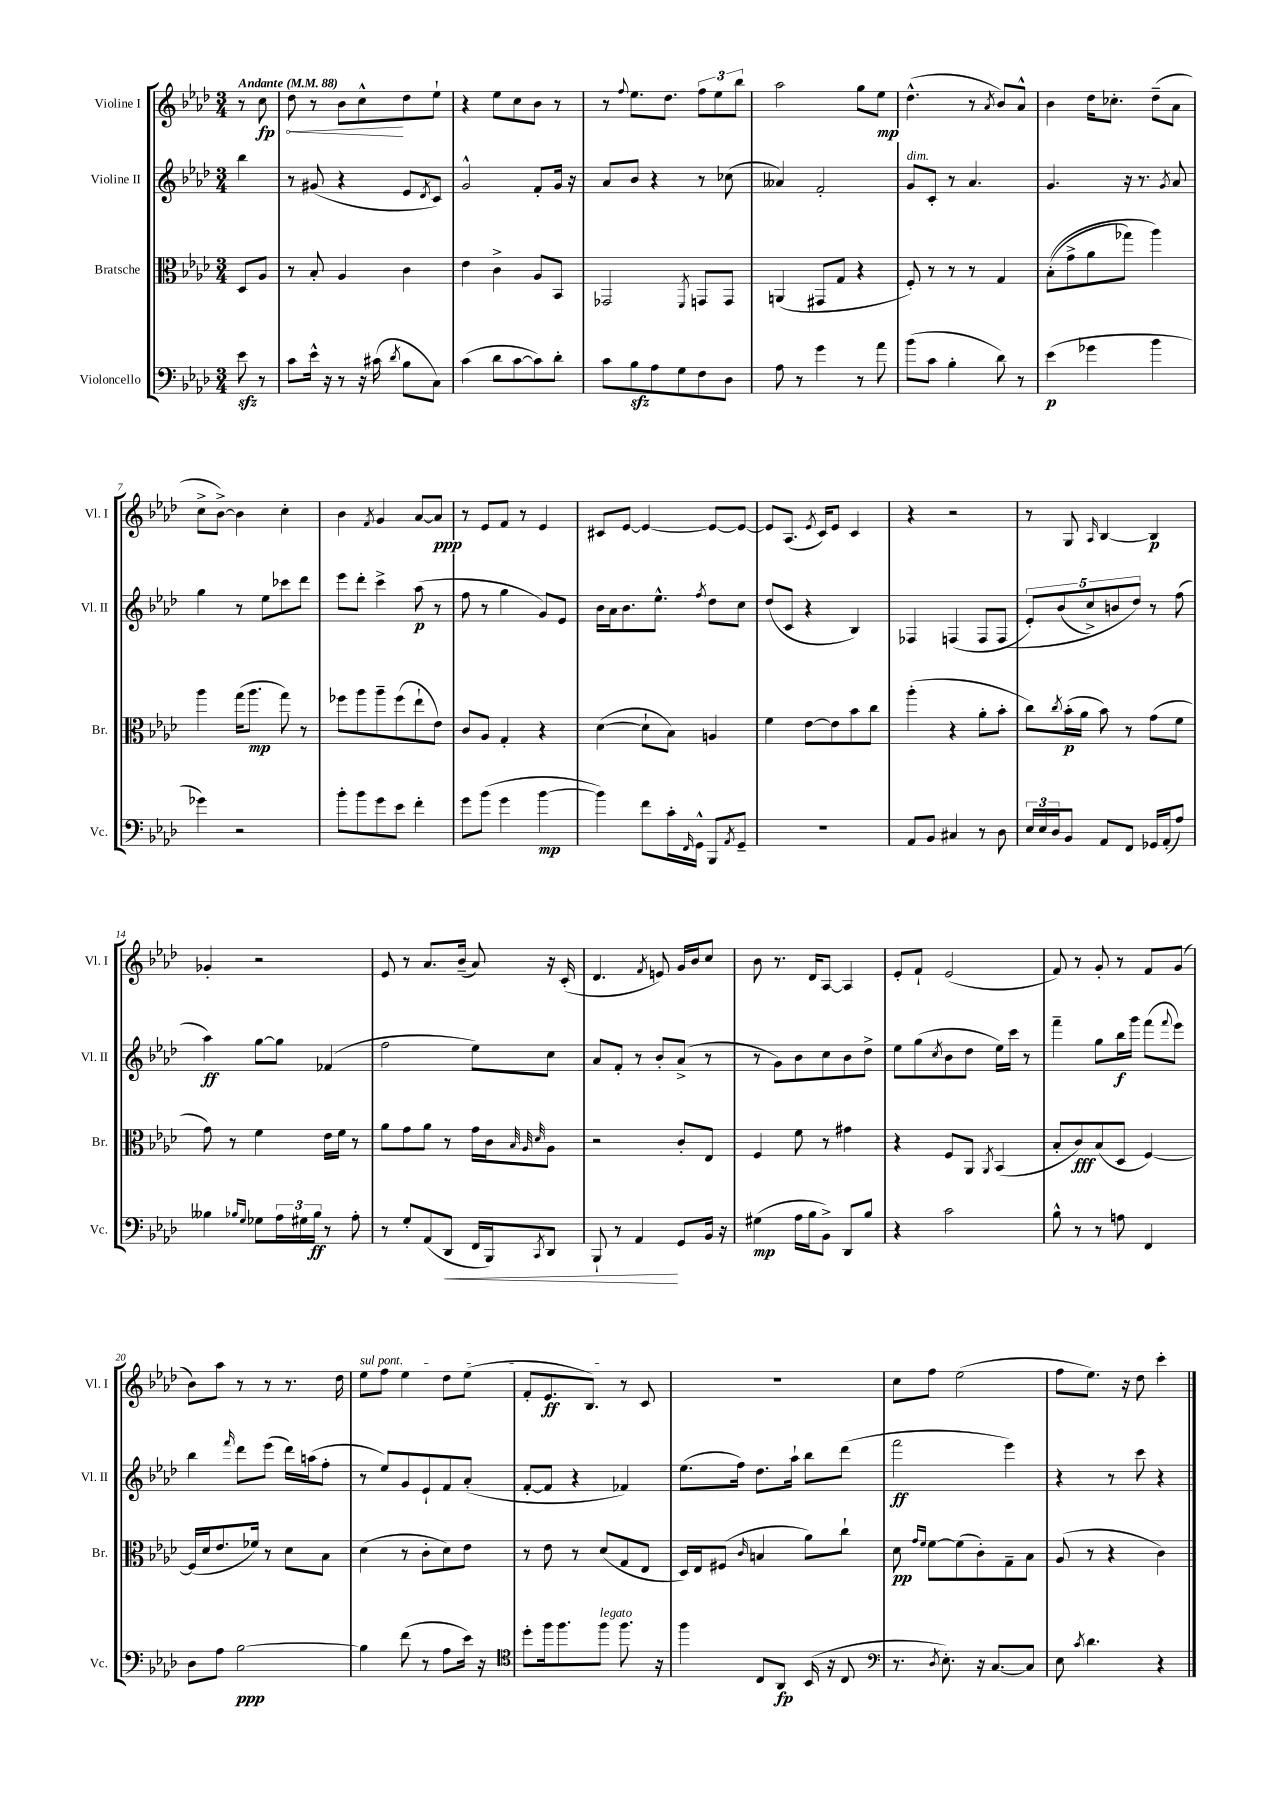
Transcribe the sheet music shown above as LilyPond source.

<<
\new StaffGroup <<
\new Staff = "s0" \with { instrumentName = "Violine I" shortInstrumentName = "Vl. I" } {
    \clef treble \key aes \major \numericTimeSignature \time 3/4 \partial 4 \tempo "Andante" 4 = 88
    r8 c''8\fp |
    \once \override Hairpin.circled-tip = ##t des''8\< r8 bes'8 c''8-^\! des''8 ees''8-! |
    r4 ees''8 c''8 bes'8 r8 |
    r8 \appoggiatura { f''8 } ees''8. des''8. \tuplet 3/2 { f''8 ees''8 bes''8 } |
    aes''2 g''8 ees''8\mp |
    des''4.-^( r8 \acciaccatura { aes'8 } bes'8) aes'8-^ |
    bes'4 des''16 ces''8.-. des''8--( aes'8 |
    c''8-> bes'8~->) bes'4 c''4-. |
    bes'4 \acciaccatura { f'8 } g'4 aes'8~ aes'8\ppp |
    r8 ees'8 f'8 r8 ees'4 |
    cis'8 ees'8~ ees'4~ ees'8~ ees'8~ |
    ees'8 aes8.( \acciaccatura { ees'8 } c'16) ees'8 c'4 |
    r4 r2 |
    r8 g8 \grace { aes16 } bes4~ bes4\p |
    ges'4-. r2 |
    ees'8 r8 aes'8. bes'16--( aes'8) r16 c'16-.( |
    des'4. \acciaccatura { f'8 } e'8) g'16 bes'16 c''8 |
    bes'8 r8. des'16 aes8~ aes4 |
    ees'8-. f'8-! ees'2( |
    f'8) r8 g'8-. r8 f'8 g'8( |
    bes'8) aes''8 r8 r8 r8. des''16 |
    \once \override TextSpanner.bound-details.left.text = \markup { \italic "sul pont." } ees''8\startTextSpan f''8 ees''4 des''8 ees''8( |
    f'8-. ees'8.\ff bes8.\stopTextSpan) r8 c'8 |
    R2. |
    c''8 f''8 ees''2( |
    f''8 ees''8.) r16 des''8 c'''4-. \bar "|." |
}
\new Staff = "s1" \with { instrumentName = "Violine II" shortInstrumentName = "Vl. II" } {
    \clef treble \key aes \major \numericTimeSignature \time 3/4 \partial 4
    bes''4 |
    r8 gis'8( r4 ees'8 \acciaccatura { des'8 } c'8) |
    g'2-^ f'8-. g'16 r16 |
    aes'8 bes'8 r4 r8 ces''8( |
    aeses'4) f'2-. |
    g'8^\markup { \italic "dim." } c'8-. r8 aes'4. |
    g'4. r16 r8. \acciaccatura { g'8 } aes'8 |
    g''4 r8 ees''8 ces'''8 des'''8 |
    ees'''8 des'''8-. c'''4-> aes''8\p( r8 |
    f''8 r8 g''4 g'8) ees'8 |
    bes'16 aes'16 bes'8. ees''8.-^ \acciaccatura { f''8 } des''8 c''8 |
    des''8( c'8 r4 bes4) |
    fes4 f4( f8 f8\( |
    \tuplet 5/4 { ees'8-.) bes'8( c''8->) b'8 des''8\) } r8 f''8( |
    aes''4\ff) g''8~ g''8 fes'4( |
    f''2 ees''8) c''8 |
    aes'8 f'8-. r8 bes'8-. aes'8->( r8 |
    r8 g'8) bes'8 c''8 bes'8 des''8-> |
    ees''8 g''8( \acciaccatura { c''8 } bes'8 des''8 ees''16) c'''16 r8 |
    f'''4-- g''8 bes''16\f g'''16 f'''8( \appoggiatura { f'''8 } ees'''8) |
    bes''4 \grace { f'''16 } des'''8 ees'''8( des'''16) a''16( f''8-. |
    r8 ees''8) g'8 ees'8-! f'8 aes'8-.( |
    f'8~-. f'8 r4 fes'4) |
    ees''8.( f''16) des''8. aes''16-! bes''8 des'''8( |
    f'''2\ff ees'''4) |
    r4 r8 c'''8 r4 \bar "|." |
}
\new Staff = "s2" \with { instrumentName = "Bratsche" shortInstrumentName = "Br." } {
    \clef alto \key aes \major \numericTimeSignature \time 3/4 \partial 4
    des8 aes8 |
    r8 bes8-. aes4 c'4 |
    ees'4 c'4-> aes8 bes,8 |
    ges,2 \acciaccatura { f,8 } g,8 g,8 |
    a,4( gis,8 g8 r4 |
    f8-.) r8 r8 r8 g4 |
    bes8-.(\( g'8-> aes'8 ges''8) aes''4\) |
    aes''4 g''16( aes''8.\mp g''8) r8 |
    fes''8 aes''8 aes''8-- fes''8( ees''8-! ees'8) |
    c'8 aes8 g4-. r4 |
    des'4~( des'8-! bes8) a4 |
    f'4 ees'8~ ees'8 bes'8 c''8 |
    aes''4-.( r4 aes'8-. bes'8-. |
    c''8) \acciaccatura { c''8 } bes'16-.\p( aes'16 bes'8) r8 g'8( f'8 |
    g'8) r8 f'4 ees'16 f'16 r8 |
    aes'8 g'8 aes'8 r8 g'16 c'16 \grace { bes32 aes32 des'32 } aes8 |
    r2 c'8-. ees8 |
    f4 f'8 r8 gis'4 |
    r4 f8 aes,8 \acciaccatura { aes,8 } bes,4( |
    bes8-. c'8\fff) bes8( des8 f4~) |
    f16( des'16 ees'8. fes'16) r8 des'8 bes8 |
    des'4( r8 c'8-. des'8) ees'8 |
    r8 ees'8 r8 des'8( g8 ees8 |
    des16) ees16 fis8( \grace { c'16 } b4 aes'8) c''8-! |
    des'8\pp \grace { g'16 f'16 } f'8~ f'8( c'8-.) g8-- bes8 |
    aes8( r8 r4 c'4) \bar "|." |
}
\new Staff = "s3" \with { instrumentName = "Violoncello" shortInstrumentName = "Vc." } {
    \clef bass \key aes \major \numericTimeSignature \time 3/4 \partial 4
    ees'8\sfz r8 |
    c'8 ees'16-^ r16 r8 r16 cis'16( \acciaccatura { des'8 } bes8 c8) |
    c'4( des'8 c'8~ c'8) des'8-. |
    c'8 bes8\sfz aes8 g8 f8 des8 |
    aes8 r8 g'4 r8 aes'8 |
    bes'8( c'8 bes4-. des'8) r8 |
    ees'4\p( ges'4 bes'4 |
    ges'4) r2 |
    bes'8-. bes'8 g'8 ees'8 f'4-. |
    g'8 bes'8( g'4 bes'4~\mp |
    bes'4) f'8 c'16-. \grace { f,16 } g,16-^ bes,,8 \acciaccatura { aes,8 } g,8-- |
    R2. |
    aes,8 bes,8 cis4 r8 des8 |
    \tuplet 3/2 { ees16 ees16 des16 } bes,8 aes,8 f,8 ges,16 aes,16-.( aes8) |
    beses4 \grace { bes16 g16 } ges8 \tuplet 3/2 { aes16 gis16 bes16\ff } r8 aes8-. |
    r8 g8-. aes,8( des,8\< f,16 bes,,16) \acciaccatura { c,8 } des,8 |
    bes,,8-! r8 aes,4\! g,8 bes,16 r16 |
    gis4\mp( aes16 bes16 bes,8->) des,8 bes8 |
    r4 c'2 |
    bes8-^ r8 r8 a8 f,4 |
    des8 aes8 bes2~\ppp |
    bes4 f'8( r8 aes8 ees'16) r16 |
    \clef tenor des''8-. f''16 f''8. f''8^\markup { \italic "legato" } f''8. r16 |
    f''4 c8 aes,8\fp bes,16( r16 c8 |
    \clef bass r8. \acciaccatura { des8 } ees8.-.) r16 c8.~ c8 |
    ees8 \acciaccatura { c'8 } des'4. r4 \bar "|." |
}
>>
>>
